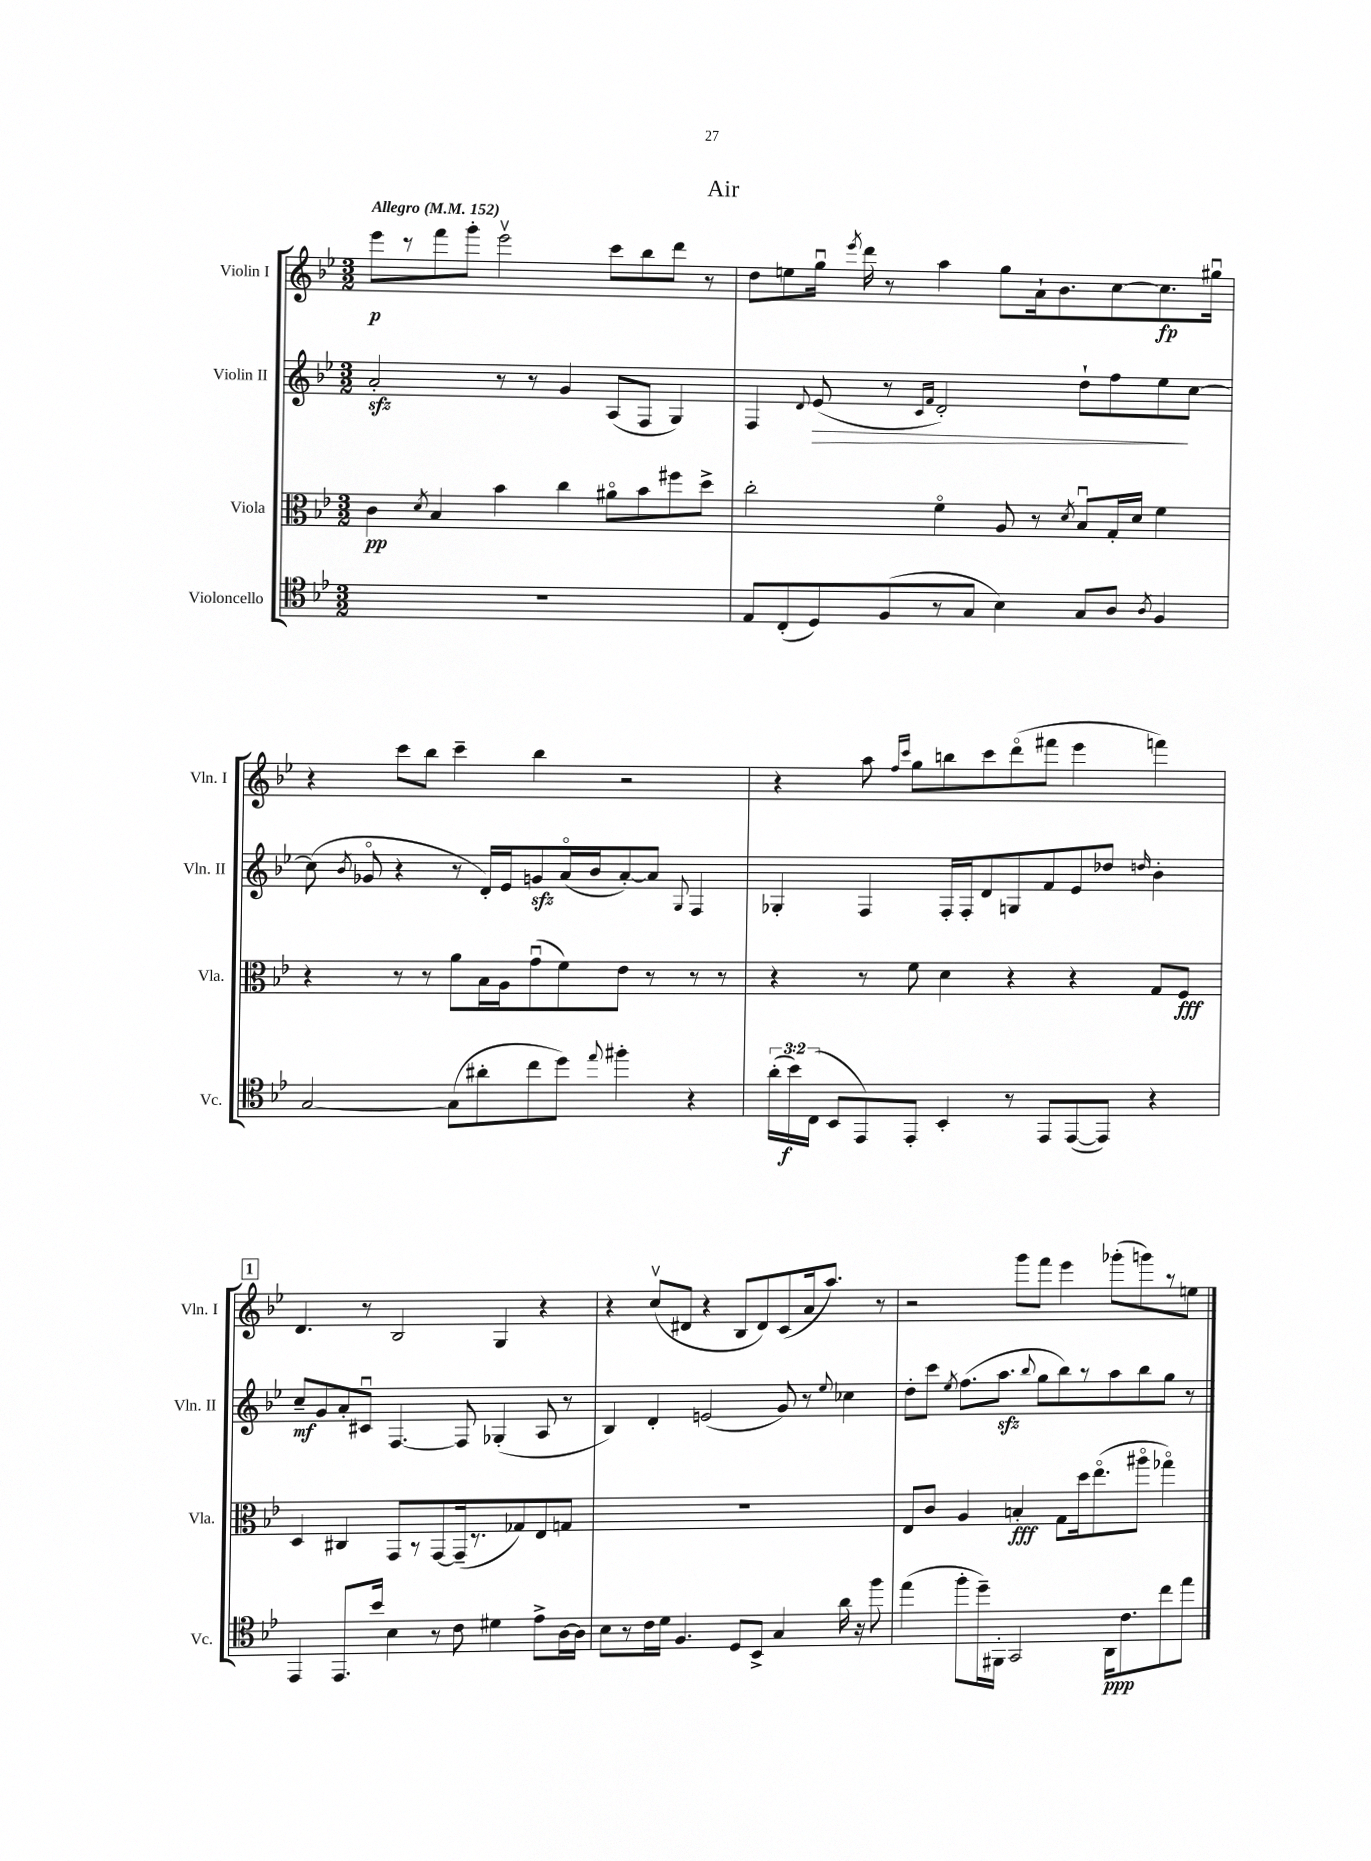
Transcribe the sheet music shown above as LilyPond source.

\header { title = "Air" }
<<
\new StaffGroup <<
\new Staff = "s0" \with { instrumentName = "Violin I" shortInstrumentName = "Vln. I" } {
    \clef treble \key bes \major \numericTimeSignature \time 3/2 \tempo "Allegro" 4 = 152
    \autoBeamOff ees'''8[\p r8 f'''8 g'''8]-. ees'''2\upbow c'''8[ bes''8 d'''8] r8 |
    d''8[ e''8 g''16]\downbow \acciaccatura { ees'''8 } d'''16 r8 a''4 g''8[ a'16-! bes'8. c''8~ c''8.\fp gis''16]\downbow |
    r4 c'''8[ bes''8] c'''4-- bes''4 r2 |
    r4 a''8 \grace { f''16[ c'''16] } g''8[ b''8 c'''8 d'''8\flageolet( fis'''8] ees'''4 f'''4) |
    \mark \markup { \box "1" } d'4. r8 bes2 g4 r4 |
    r4 c''8[\upbow( dis'8] r4 bes8[ dis'8) c'8( a'16 a''8.]) r8 |
    r2 g'''8[ f'''8] ees'''4 ges'''8[-.( g'''8) r8 e''8] \bar "|." |
}
\new Staff = "s1" \with { instrumentName = "Violin II" shortInstrumentName = "Vln. II" } {
    \clef treble \key bes \major \numericTimeSignature \time 3/2
    \autoBeamOff a'2-.\sfz r8 r8 g'4 a8[( f8] g4) |
    f4 \appoggiatura { d'8 } ees'8\>( r8 \grace { c'16[ f'16] } d'2-.) d''8[-! f''8 ees''8\! c''8]~ |
    c''8( \acciaccatura { bes'8 } ges'8\flageolet r4 r8 d'16[-.) ees'16 g'8\sfz a'16\flageolet( bes'16 a'8~-.) a'8] \appoggiatura { g8 } f4 |
    ges4-. f4 f16[-. f16-. d'8 g8 f'8 ees'8 des''8] \grace { d''16 } bes'4-. |
    \mark \markup { \box "1" } c''8[--\mf g'8 a'8-. cis'8]\downbow f4.~ f8 ges4-.( a8 r8 |
    bes4) d'4-. e'2( g'8) r8 \appoggiatura { ees''8 } ces''4 |
    d''8[-. c'''8] \acciaccatura { ees''8 } f''8.[( a''8.]\sfz \appoggiatura { bes''8 } g''8[ bes''8) r8 a''8 bes''8 g''8] r8 \bar "|." |
}
\new Staff = "s2" \with { instrumentName = "Viola" shortInstrumentName = "Vla." } {
    \clef alto \key bes \major \numericTimeSignature \time 3/2
    \autoBeamOff c'4\pp \acciaccatura { d'8 } bes4 bes'4 c''4 ais'8[\flageolet bes'8 fis''8 d''8]-> |
    c''2-. f'4\flageolet a8 r8 \acciaccatura { d'8 } bes8[\downbow g16-. d'16] f'4 |
    r4 r8 r8 a'8[ bes16 a16 g'8\downbow( f'8) ees'8] r8 r8 r8 |
    r4 r8 f'8 d'4 r4 r4 g8[ f8]\fff |
    \mark \markup { \box "1" } d4 cis4 g,8[ r8 g,8~ g,16--( r8. ges8) ees8 g8] |
    R1. |
    ees8[ c'8] a4 b4-.\fff g8[ d''16 ees''8.\flageolet( ais''8]\flageolet ges''4\flageolet) \bar "|." |
}
\new Staff = "s3" \with { instrumentName = "Violoncello" shortInstrumentName = "Vc." } {
    \clef tenor \key bes \major \numericTimeSignature \time 3/2 \override Staff.TupletNumber.text = #tuplet-number::calc-fraction-text
    \autoBeamOff R1. |
    ees8[ c8-.( d8) f8( r8 g8] bes4) g8[ a8] \acciaccatura { a8 } f4 |
    g2~ g8[( ais'8-. c''8 d''8]) \appoggiatura { ees''8 } fis''4-. r4 |
    \tuplet 3/2 { a'16[-.( bes'16\f) c16]( } bes,8[ ees,8) ees,8]-. bes,4-. r8 ees,8[ ees,8~( ees,8]) r4 |
    \mark \markup { \box "1" } ees,4 ees,8.[ bes'16] bes4 r8 c'8 dis'4 ees'8[-> a16~ a16] |
    bes8[ r8 c'16 d'16] f4. d8[ bes,8]-> g4 a'16 r16 f''8 |
    ees''4( f''8[-. d''16--) fis,16]-. g,2 a,16[\ppp c'8. c''8 ees''8] \bar "|." |
}
>>
>>
\layout { \context { \Score \remove "Bar_number_engraver" } }
